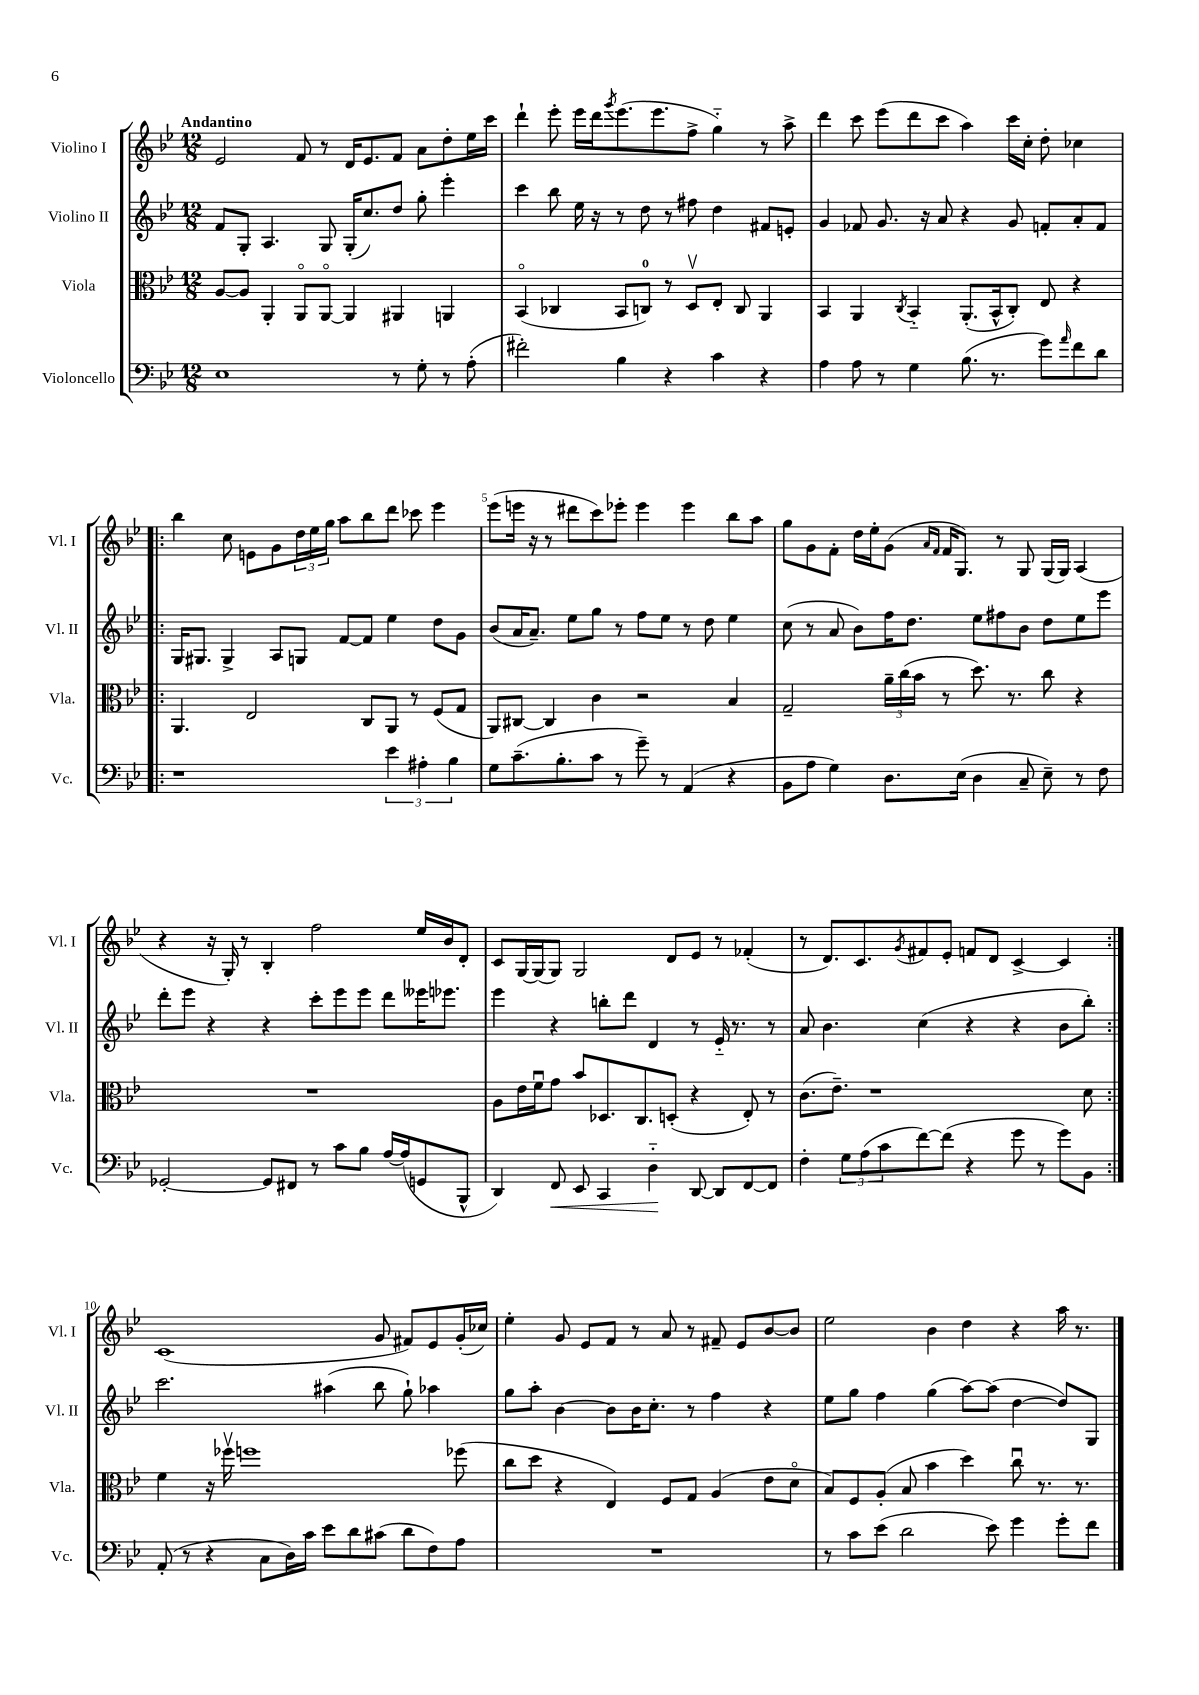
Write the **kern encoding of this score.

**kern	**kern	**kern	**kern
*staff4	*staff3	*staff2	*staff1
*clefF4	*clefC3	*clefG2	*clefG2
*k[b-e-]	*k[b-e-]	*k[b-e-]	*k[b-e-]
*M12/8	*M12/8	*M12/8	*M12/8
1E-	[8A/L	8f/L	2e-/
.	8A/]J	8G'/J	.
.	4AA'/	4.A/	.
.	8AAo/L	.	8f/
.	[8AAo/J	8G/	8r
.	4AA/]	(16G'/LK	16d/LK
.	.	8.cc/)	8.e-/
8r	4AA#/	8dd/J	8f/J
8G'\	.	8gg'\	8a\L
8r	4AA/	4eee-'\	8dd'\
(8A'\	.	.	16ee-\L
.	.	.	16ccc\JJ
=	=	=	=
2f#'\)	(4BB-o/	4ccc\	4ddd`\
.	4C-/	8bb-\	8eee-'\
.	.	16ee-\	16eee-\LL
.	.	16r	16ddd\J
.	.	.	8qggg/
4B-\	8BB-/L	8r	(8.eee-\
.	8C/J)	8dd\	.
.	.	.	8.eee-\
4r	8r	8r	.
.	8Dv/L	8ff#\	8ff^\J
4c\	8E-'/J	4dd\	4gg'~\)
.	8C/	.	.
4r	4AA/	8f#/L	8r
.	.	8e'/J	8aa^\
=	=	=	=
4A\	4BB-/	4g/	4ddd\
8A\	4AA/	8f-/	8ccc\
8r	.	8.g/	(8eee-\L
.	8qC/	.	.
4G\	4BB-'~/	.	8ddd\
.	.	16r	.
.	.	8a/	8ccc\J
(8.B-\	(8.AA'/L	4r	4aa\)
8.r	16BB-^^/k	.	.
.	8C'/J)	8g/	16ccc\LL
.	.	.	16cc'\JJ
8g\L)	8E-/	8f'/L	8dd'\
16qqa/	.	.	.
8f\	4r	8a'/	4cc-\
8d\J	.	8f/J	.
=!|:	=!|:	=!|:	=!|:
1r	4.AA/	16G/LK	4bb-\
.	.	8.G#/J	.
.	.	4G#^/	8cc\
.	2E-/	.	8e\L
.	.	8A/L	8g\
.	.	8G/J	24dd\L
.	.	.	24ee-\
.	.	.	24gg\JJ
.	.	[8f/L	8aa\L
.	8C/L	8f/]J	8bb-\
6e-\	8AA/J	4ee-\	8ddd\J
.	8r	.	8ccc-\
6A#'\	.	.	.
.	(8F/L	8dd\L	4eee-\
6B-\	.	.	.
.	8G/J	8g\J	.
=	=	=	=
8G\L	8AA/L)	(8b-/L	(8eee-\L
(8.c~\	[8C#/J	16a/K	16eee\Jk
.	.	8.a~/J)	16r
.	4C#/]	.	8r
8.B-'\	.	.	.
.	.	8ee-\L	8ddd#\L
8c\J	4c\	8gg\J	8ccc\)
8r	.	8r	8eee-'\J
8g~\)	2r	8ff\L	4eee-\
8r	.	8ee-\J	.
(4AA/	.	8r	4eee-\
.	.	8dd\	.
4r	4B-/	4ee-\	8bb-\L
.	.	.	8aa\J
=	=	=	=
8BB-\L	2G~/	(8cc\	8gg\L
8A\J	.	8r	8g\
4G\)	.	8a/	8f'\J
.	.	8b-\L)	16dd\LL
.	.	.	16ee-'\J
8.D\L	24a~\LL	16ff\K	(8g\J
.	(24cc\	.	.
.	.	8.dd\J	.
.	24b-\JJ	.	.
.	.	.	16qqa/LL
.	.	.	16qqf/JJ
.	8r	.	16f/LK
(16E-\Jk	.	.	8.G/J)
4D\	8.dd\)	8ee-\L	.
.	.	8ff#\	8r
.	8.r	.	.
8C~/	.	8b-\J	8G/
8E-~\)	8cc\	8dd\L	(16G/LL
.	.	.	16G/JJ)
8r	4r	8ee-\	(4A/
8F\	.	8eee-\J	.
=	=	=	=
[2GG-'/	1.r	8ddd'\L	4r
.	.	8eee-\J	.
.	.	4r	16r
.	.	.	16G'/)
.	.	.	8r
8GG-/]L	.	4r	4B-'/
8FF#/J	.	.	.
8r	.	8ccc'\L	2ff\
8c\L	.	8eee-\	.
8B-\J	.	8eee-\J	.
[16A/LL	.	8ddd\L	.
(16A/]J	.	.	.
8GG/	.	16eee--\K	16ee-/LL
.	.	8.eee-\J	16b-/J
8BBB-^^/J	.	.	8d'/J
=	=	=	=
4DD/)	8A\L	4eee-\	8c/L
.	16e-\L	.	[16G/L
.	16fu\J	.	(16G/]J
8FF/	8g\J	4r	8G/J)
8EE-/	8b-/L	.	2G/
4CC/	8.D-/	8bb'\L	.
.	.	8ddd\J	.
.	8.C/	.	.
4D'~\	.	4d/	.
.	(8D'/J	.	8d/L
[8DD/	4r	8r	8e-/J
8DD/]L	.	16e-'~/	8r
.	.	8.r	.
[8FF/	8E-'/)	.	(4f-'/
8FF/]J	8r	8r	.
=	=	=	=
4F'\	(8.c\L	8a/	8r
.	.	4.b-\	8.d/L)
.	8.e-~\J)	.	.
12G\L	.	.	.
.	.	.	8.c/
(12A\	.	.	.
.	1r	.	.
12c\	.	.	.
.	.	.	8qg/
[8f\)	.	(4cc\	8f#/
(8f\]J	.	.	8e-'/J
4r	.	4r	8f/L
.	.	.	8d/J
8g\	.	4r	[4c^/
8r	.	.	.
8g\L)	.	8b-\L	4c/]
8BB-\J	8d\	8bb-'\J)	.
=:|!	=:|!	=:|!	=:|!
(8AA'/	4f\	2.ccc\	(1c
8r	.	.	.
4r	16r	.	.
.	16ff-v\	.	.
.	1ff	.	.
8C\L	.	.	.
16D\L)	.	.	.
16c\JJ	.	.	.
8e-\L	.	(4aa#\	.
8d\	.	.	.
(8c#\J	.	8bb-\	8g/
8d\L	.	8gg`\)	8f#/L)
8F\)	.	4aa-\	8e-/
8A\J	(8ff-\	.	(16g'/L
.	.	.	16cc-/JJ)
=	=	=	=
1.r	8cc\L	8gg\L	4ee-'\
.	8dd\J	8aa'\J	.
.	4r	[4b-\	8g/
.	.	.	8e-/L
.	4E-/)	8b-\]L	8f/J
.	.	16b-\K	8r
.	.	8.cc'\J	.
.	8F/L	.	8a/
.	8G/J	8r	8r
.	(4A/	4ff\	8f#~/
.	.	.	8e-/L
.	8e-\L	4r	[8b-/
.	8do\J	.	8b-/]J
=	=	=	=
8r	8B-/L)	8ee-\L	2ee-\
8c\L	8F/	8gg\J	.
(8e-\J	(8A'/J	4ff\	.
2d\	8B-/	.	.
.	4b-\	(4gg\	4b-\
.	4dd\)	[8aa\L)	4dd\
8e-\)	.	(8aa\]J	.
4g\	8ccu\	[4dd\	4r
.	8.r	.	.
8g'\L	.	8dd/]L)	16aa\
.	8.r	.	8.r
8f\J	.	8G/J	.
==	==	==	==
*-	*-	*-	*-
